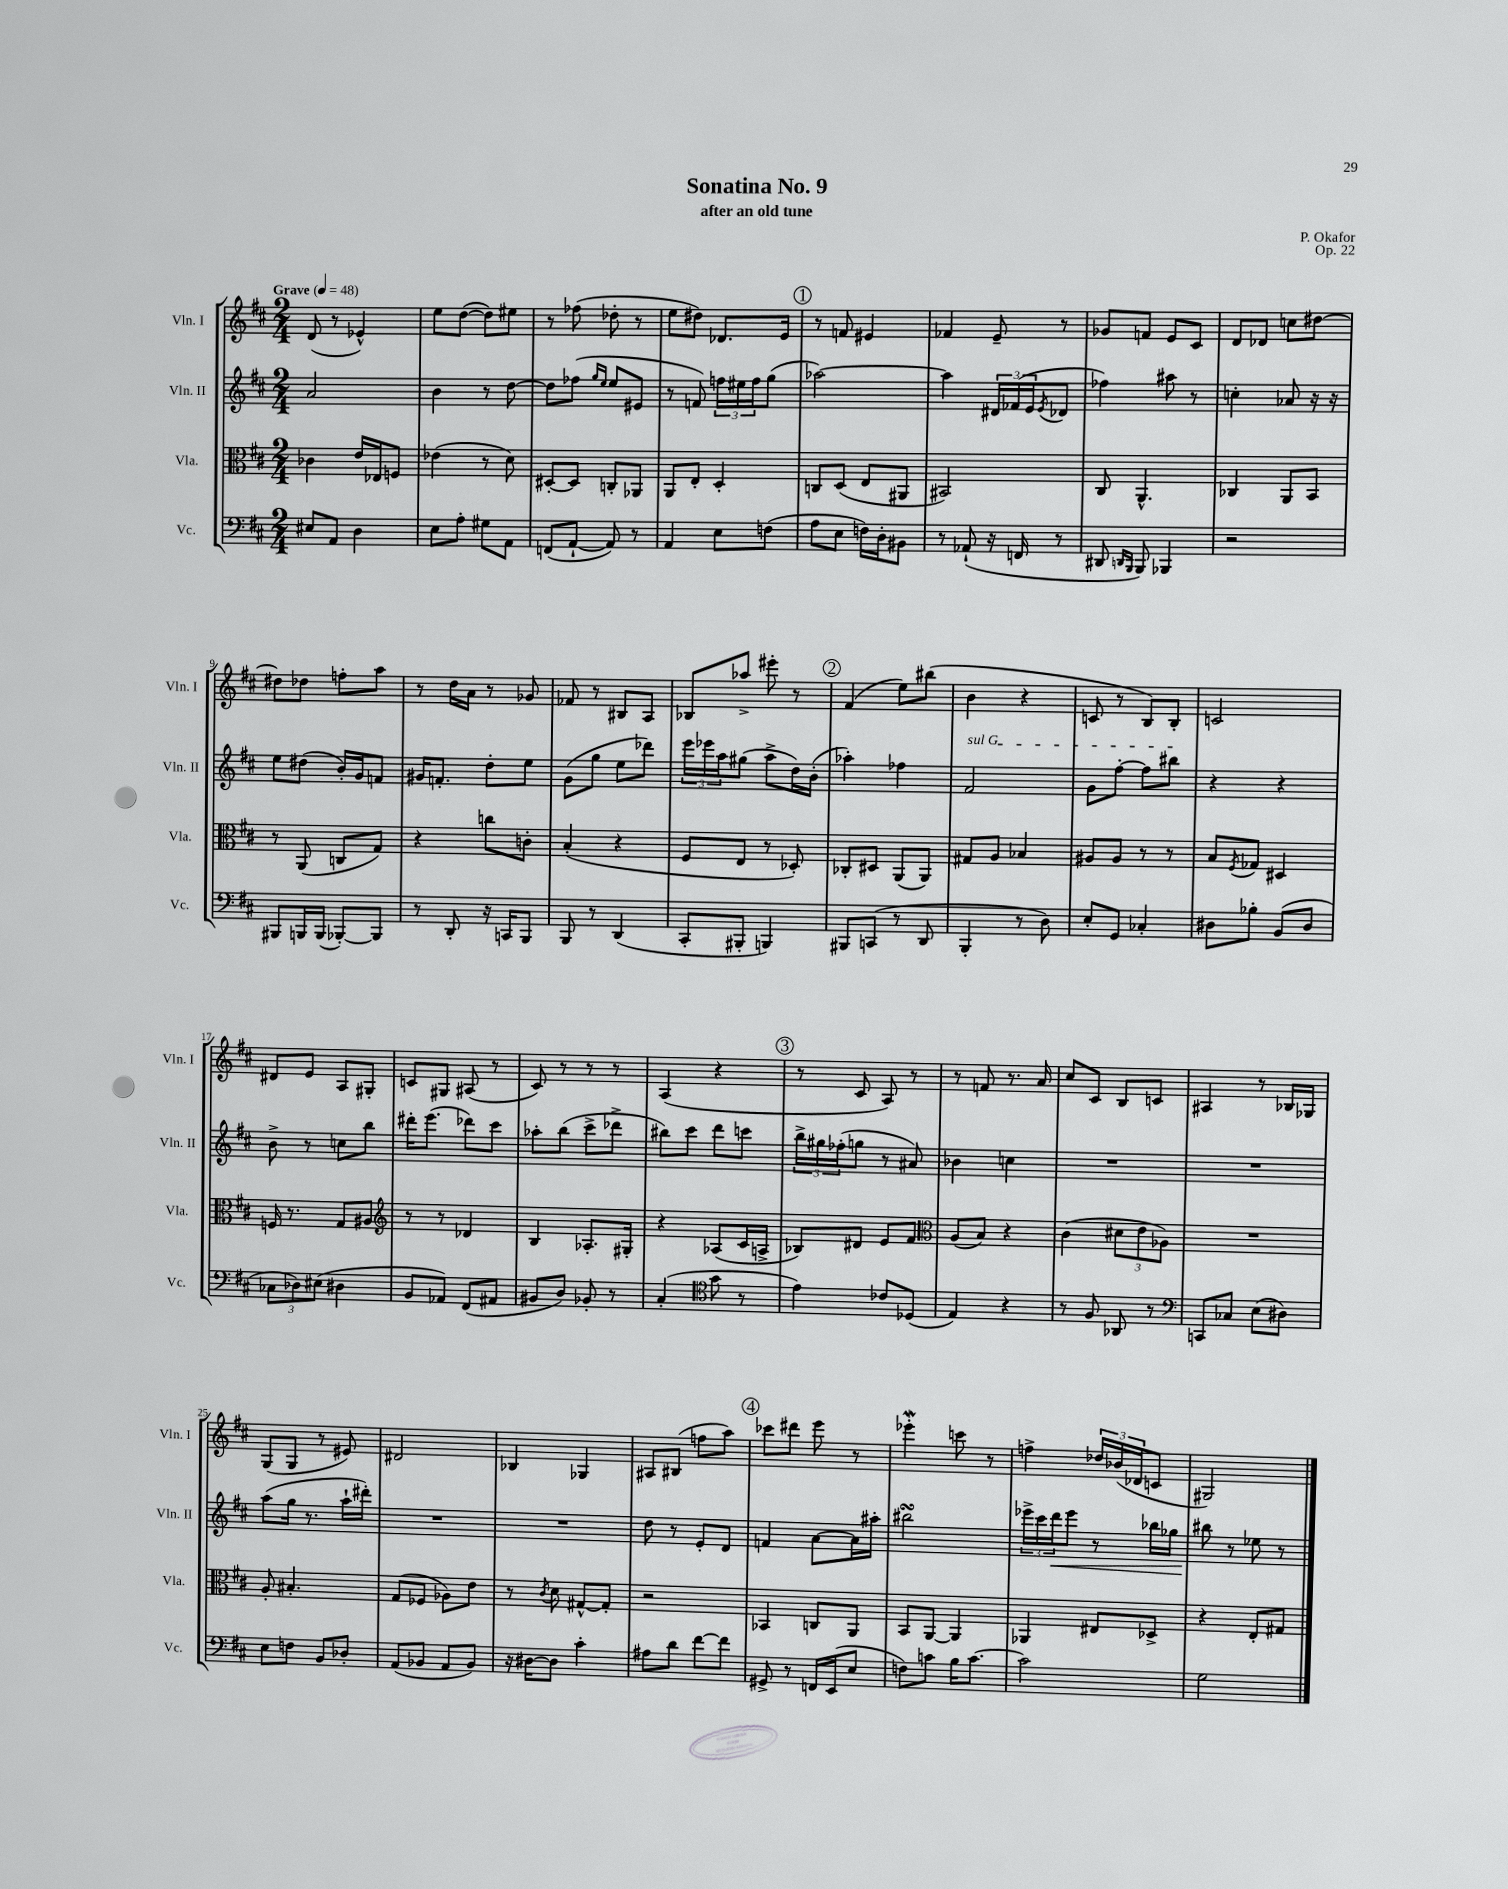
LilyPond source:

\header { title = "Sonatina No. 9" composer = "P. Okafor" subtitle = "after an old tune" opus = "Op. 22" }
<<
\new StaffGroup <<
\new Staff = "s0" \with { instrumentName = "Vln. I" shortInstrumentName = "Vln. I" } {
    \clef treble \key d \major \numericTimeSignature \time 2/4 \tempo "Grave" 4 = 48
    d'8( r8 ees'4-^) |
    e''8 d''8~( d''8) eis''8 |
    r8 fes''8( des''8-. r8 |
    e''8 dis''8) des'8. e'16 |
    \mark \markup { \circle "1" } r8 f'8 eis'4 |
    fes'4 e'8-- r8 |
    ges'8 f'8 e'8 cis'8 |
    d'8 des'8 c''8 dis''8~ |
    dis''8 des''8 f''8-. a''8 |
    r8 d''16 a'16 r8 ges'8 |
    fes'8 r8 bis8 a8 |
    bes8 aes''8-> eis'''8-. r8 |
    \mark \markup { \circle "2" } fis'4( e''8) bis''8( |
    b'4 r4 |
    c'8 r8 b8) b8-. |
    c'2 |
    dis'8 e'8 a8 gis8-. |
    c'8 gis8 ais8( r8 |
    cis'8) r8 r8 r8 |
    a4( r4 |
    \mark \markup { \circle "3" } r8 cis'8 a8) r8 |
    r8 f'8 r8. a'16 |
    cis''8 cis'8 b8 c'8 |
    ais4 r8 bes16 ges16 |
    g8( g8 r8 eis'8) |
    dis'2 |
    bes4 ges4 |
    ais8 bis8( f''8 a''8) |
    \mark \markup { \circle "4" } ces'''8 dis'''8 e'''8 r8 |
    ees'''4-.\mordent c'''8 r8 |
    f''4-> \tuplet 3/2 { des''16 bes'16( des'16 } c'8 |
    gis2) \bar "|." |
}
\new Staff = "s1" \with { instrumentName = "Vln. II" shortInstrumentName = "Vln. II" } {
    \clef treble \key d \major \numericTimeSignature \time 2/4
    a'2 |
    b'4 r8 d''8~ |
    d''8 fes''8( \grace { g''16 e''16 } e''8 eis'8 |
    r8 f'8) \tuplet 3/2 { f''16 eis''16 f''16 } g''8( |
    \mark \markup { \circle "1" } aes''2~) |
    aes''4 \tuplet 3/2 { dis'16 fes'16( e'16 } \acciaccatura { e'8 } des'8 |
    fes''4) ais''8 r8 |
    c''4-. aes'8 r16 r16 |
    e''8 dis''8( b'16-.) g'16 f'8 |
    gis'16 f'8.-. d''8-. e''8 |
    g'8( g''8 e''8 des'''8) |
    \tuplet 3/2 { e'''16 ees'''16 a''16 } gis''8( a''8-> d''16) b'16-.( |
    \mark \markup { \circle "2" } aes''4-.) fes''4 |
    \once \override TextSpanner.bound-details.left.text = \markup { \italic "sul G" } fis'2\startTextSpan |
    g'8 fis''8~-. fis''8 bis''8\stopTextSpan |
    r4 r4 |
    b'8-> r8 c''8 b''8 |
    dis'''16-. e'''8.( des'''8) cis'''8 |
    aes''8-. b''8( cis'''8-> des'''8-> |
    bis''8) cis'''8 d'''8 c'''8 |
    \mark \markup { \circle "3" } \tuplet 3/2 { b''16-> gis''16 fes''16-.( } g''8 r8 ais'8) |
    bes'4 c''4 |
    R2 |
    R2 |
    a''8( g''16 r8. a''16-! dis'''16-.) |
    R2 |
    R2 |
    d''8 r8 e'8-. d'8 |
    \mark \markup { \circle "4" } f'4 a'8~ a'16 ais''16-. |
    bis''2\turn |
    \tuplet 3/2 { ees'''16-> cis'''16 d'''16\< } ees'''8 r8 bes''16 ges''16 |
    bis''8\! r8 ees''8 r8 \bar "|." |
}
\new Staff = "s2" \with { instrumentName = "Vla." shortInstrumentName = "Vla." } {
    \clef alto \key d \major \numericTimeSignature \time 2/4
    ces'4 e'16 ees16 f8 |
    ees'4( r8 d'8) |
    dis8~-. dis8 c8-. aes,8 |
    a,8 e8-. d4-. |
    \mark \markup { \circle "1" } c8 d8( e8 ais,8 |
    bis,2) |
    cis8 a,4.-^ |
    ces4 a,8 b,8 |
    r8 a,8( c8 g8) |
    r4 c''8 c'8-. |
    b4-.( r4 |
    fis8 e8 r8 des8-.) |
    \mark \markup { \circle "2" } ces8-. dis8 a,8( a,8) |
    gis8 a8 bes4 |
    ais8 ais8 r8 r8 |
    b8 \acciaccatura { fis8 } ges8 dis4 |
    f16 r8. g8 ais8 |
    \clef treble r8 r8 des'4 |
    b4 aes8.-. gis16-. |
    r4 aes8( cis'16 a16-> |
    \mark \markup { \circle "3" } bes8) dis'8 e'8 fis'8 |
    \clef alto a8( b8) r4 |
    cis'4( \tuplet 3/2 { dis'8 e'8 aes8) } |
    R2 |
    a8-. bis4.-. |
    g8( fes8 aes8) e'8 |
    r8 \acciaccatura { cis'8 } d'8 gis8~-^ gis8-. |
    r2 |
    \mark \markup { \circle "4" } bes,4 c8 a,8 |
    b,8 a,8~ a,4 |
    aes,4 eis8 des8-> |
    r4 e8-. gis8 \bar "|." |
}
\new Staff = "s3" \with { instrumentName = "Vc." shortInstrumentName = "Vc." } {
    \clef bass \key d \major \numericTimeSignature \time 2/4
    eis8 a,8 d4 |
    e8 a8-. gis8 a,8 |
    f,8( a,8~-! a,8) r8 |
    a,4 e8 f8( |
    \mark \markup { \circle "1" } a8 e8 f16) d16-. bis,8 |
    r8 aes,8-!( r16 f,16 r8 |
    dis,8 \grace { d,16 b,,16 } b,,8) bes,,4 |
    r2 |
    bis,,8 b,,16 b,,16( bes,,8~-.) bes,,8 |
    r8 d,8-. r16 c,16 b,,8 |
    b,,8 r8 d,4( |
    cis,8-. bis,,8-. b,,4) |
    \mark \markup { \circle "2" } bis,,8 c,8( r8 d,8 |
    b,,4-. r8 d8) |
    e8-. g,8 ces4-. |
    dis8 bes8-. b,8( dis8 |
    \tuplet 3/2 { ces8 des8) eis8( } dis4 |
    b,8 aes,8) fis,8( ais,8 |
    bis,8 d8) bes,8-. r8 |
    cis4-.( \clef tenor g'8 r8 |
    \mark \markup { \circle "3" } e'4) ces'8 des8( |
    e4) r4 |
    r8 fis8 aes,8 r8 |
    \clef bass c,8 ces8 e8( dis8) |
    e8 f8 b,8 des8-. |
    a,8( bes,8 a,8 bes,8) |
    r16 dis16~ dis8 cis'4-. |
    ais8 d'8 fis'8~ fis'8 |
    \mark \markup { \circle "4" } gis,8-> r8 f,16 e,16( e8 |
    f8) c'8 b16 c'8.~ |
    c'2 |
    g2 \bar "|." |
}
>>
>>
